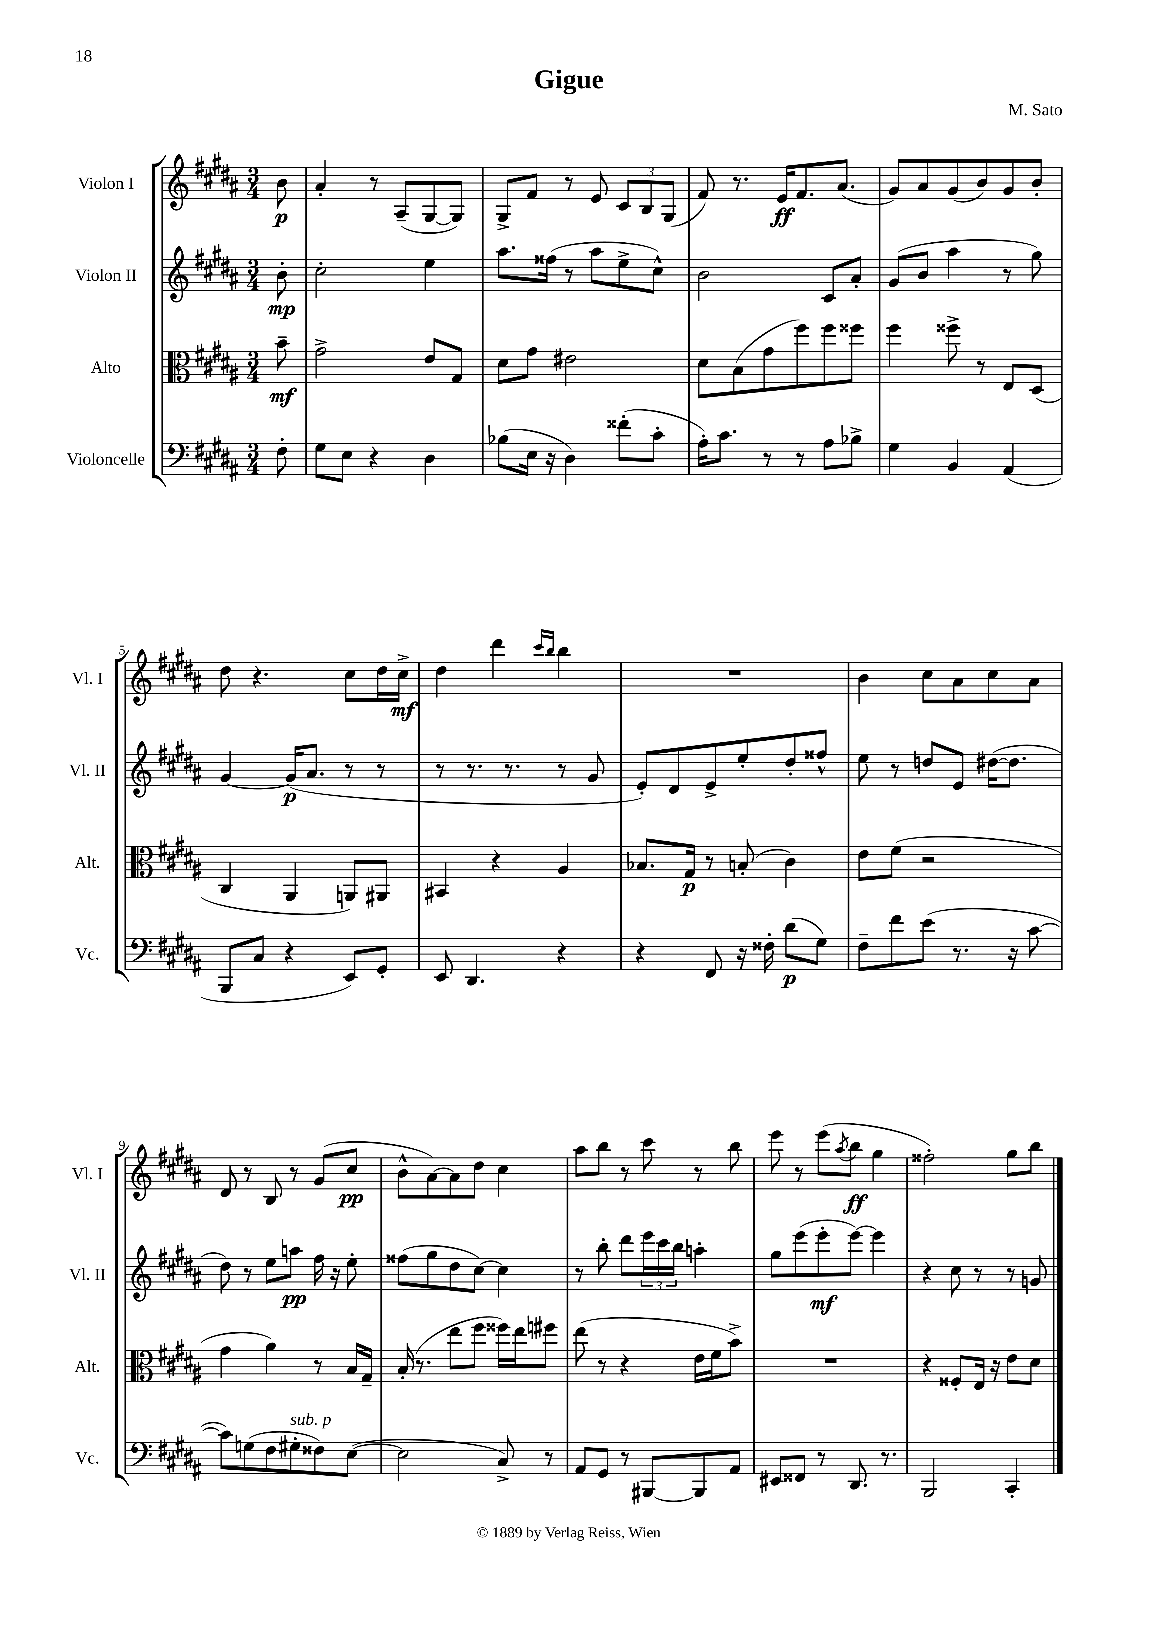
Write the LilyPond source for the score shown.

\header { title = "Gigue" composer = "M. Sato" }
<<
\new StaffGroup <<
\new Staff = "s0" \with { instrumentName = "Violon I" shortInstrumentName = "Vl. I" } {
    \clef treble \key b \major \numericTimeSignature \time 3/4 \partial 8
    b'8\p |
    ais'4-. r8 ais8--( gis8~ gis8) |
    gis8-> fis'8 r8 e'8 \tuplet 3/2 { cis'8 b8 gis8( } |
    fis'8) r8. e'16\ff fis'8. ais'8.( |
    gis'8) ais'8 gis'8( b'8) gis'8 b'8-. |
    dis''8 r4. cis''8 dis''16 cis''16->\mf |
    dis''4 dis'''4 \grace { cis'''16 b''16 } b''4 |
    R2. |
    b'4 cis''8 ais'8 cis''8 ais'8 |
    dis'8 r8 b8 r8 gis'8( cis''8\pp |
    b'8-^ ais'8~) ais'8 dis''8 cis''4 |
    ais''8 b''8 r8 cis'''8 r8 b''8 |
    e'''8 r8 e'''8( \acciaccatura { ais''8 } b''8\ff gis''4 |
    fisis''2-.) gis''8 b''8 \bar "|." |
}
\new Staff = "s1" \with { instrumentName = "Violon II" shortInstrumentName = "Vl. II" } {
    \clef treble \key b \major \numericTimeSignature \time 3/4 \partial 8
    b'8-.\mp |
    cis''2-. e''4 |
    ais''8. fisis''16( r8 ais''8 e''8-> cis''8-^) |
    b'2 cis'8 ais'8-. |
    gis'8( b'8 ais''4 r8 gis''8) |
    gis'4~ gis'16\p( ais'8. r8 r8 |
    r8 r8. r8. r8 gis'8 |
    e'8-.) dis'8 e'8-> e''8-. dis''8-. fisis''8-^ |
    e''8 r8 d''8 e'8 dis''16~( dis''8. |
    dis''8) r8 e''8 a''8\pp fis''16 r16 e''8-. |
    fisis''8( gis''8 dis''8 cis''8~) cis''4 |
    r8 b''8-. dis'''8 \tuplet 3/2 { e'''16 cis'''16 b''16 } a''4-. |
    gis''8 e'''8( e'''8-.\mf e'''8~) e'''4 |
    r4 cis''8 r8 r8 g'8 \bar "|." |
}
\new Staff = "s2" \with { instrumentName = "Alto" shortInstrumentName = "Alt." } {
    \clef alto \key b \major \numericTimeSignature \time 3/4 \partial 8
    b'8--\mf |
    gis'2-> e'8 gis8 |
    dis'8 gis'8 eis'2 |
    dis'8 b8( gis'8 fis''8) fis''8 fisis''8 |
    fis''4 fisis''8-> r8 e8 dis8( |
    cis4 ais,4 a,8) ais,8 |
    bis,4 r4 ais4 |
    bes8. gis16\p r8 b8-.( cis'4) |
    e'8 fis'8( r2 |
    gis'4 ais'4) r8 b16 gis16-- |
    b16-.( r8. e''8 fis''8 fisis''16) e''16 fis''8 |
    e''8( r8 r4 e'16 fis'16 b'8->) |
    R2. |
    r4 fisis8-. e16 r16 e'8 dis'8 \bar "|." |
}
\new Staff = "s3" \with { instrumentName = "Violoncelle" shortInstrumentName = "Vc." } {
    \clef bass \key b \major \numericTimeSignature \time 3/4 \partial 8
    fis8-. |
    gis8 e8 r4 dis4 |
    bes8( e16 r16 dis4) fisis'8-.( cis'8-. |
    ais16-.) cis'8. r8 r8 ais8 bes8-> |
    gis4 b,4 ais,4( |
    b,,8 cis8 r4 e,8) gis,8-. |
    e,8 dis,4. r4 |
    r4 fis,8 r16 fisis16-. dis'8\p( gis8) |
    fis8-- fis'8 e'8( r8. r16 cis'8~ |
    cis'8) g8( fis8 gis8-.^\markup { \italic "sub. p" } fisis8) e8~( |
    e2 cis8->) r8 |
    ais,8 gis,8 r8 bis,,8~ bis,,8 ais,8 |
    eis,8 fisis,8 r8 dis,8. r8. |
    b,,2 cis,4-. \bar "|." |
}
>>
>>
